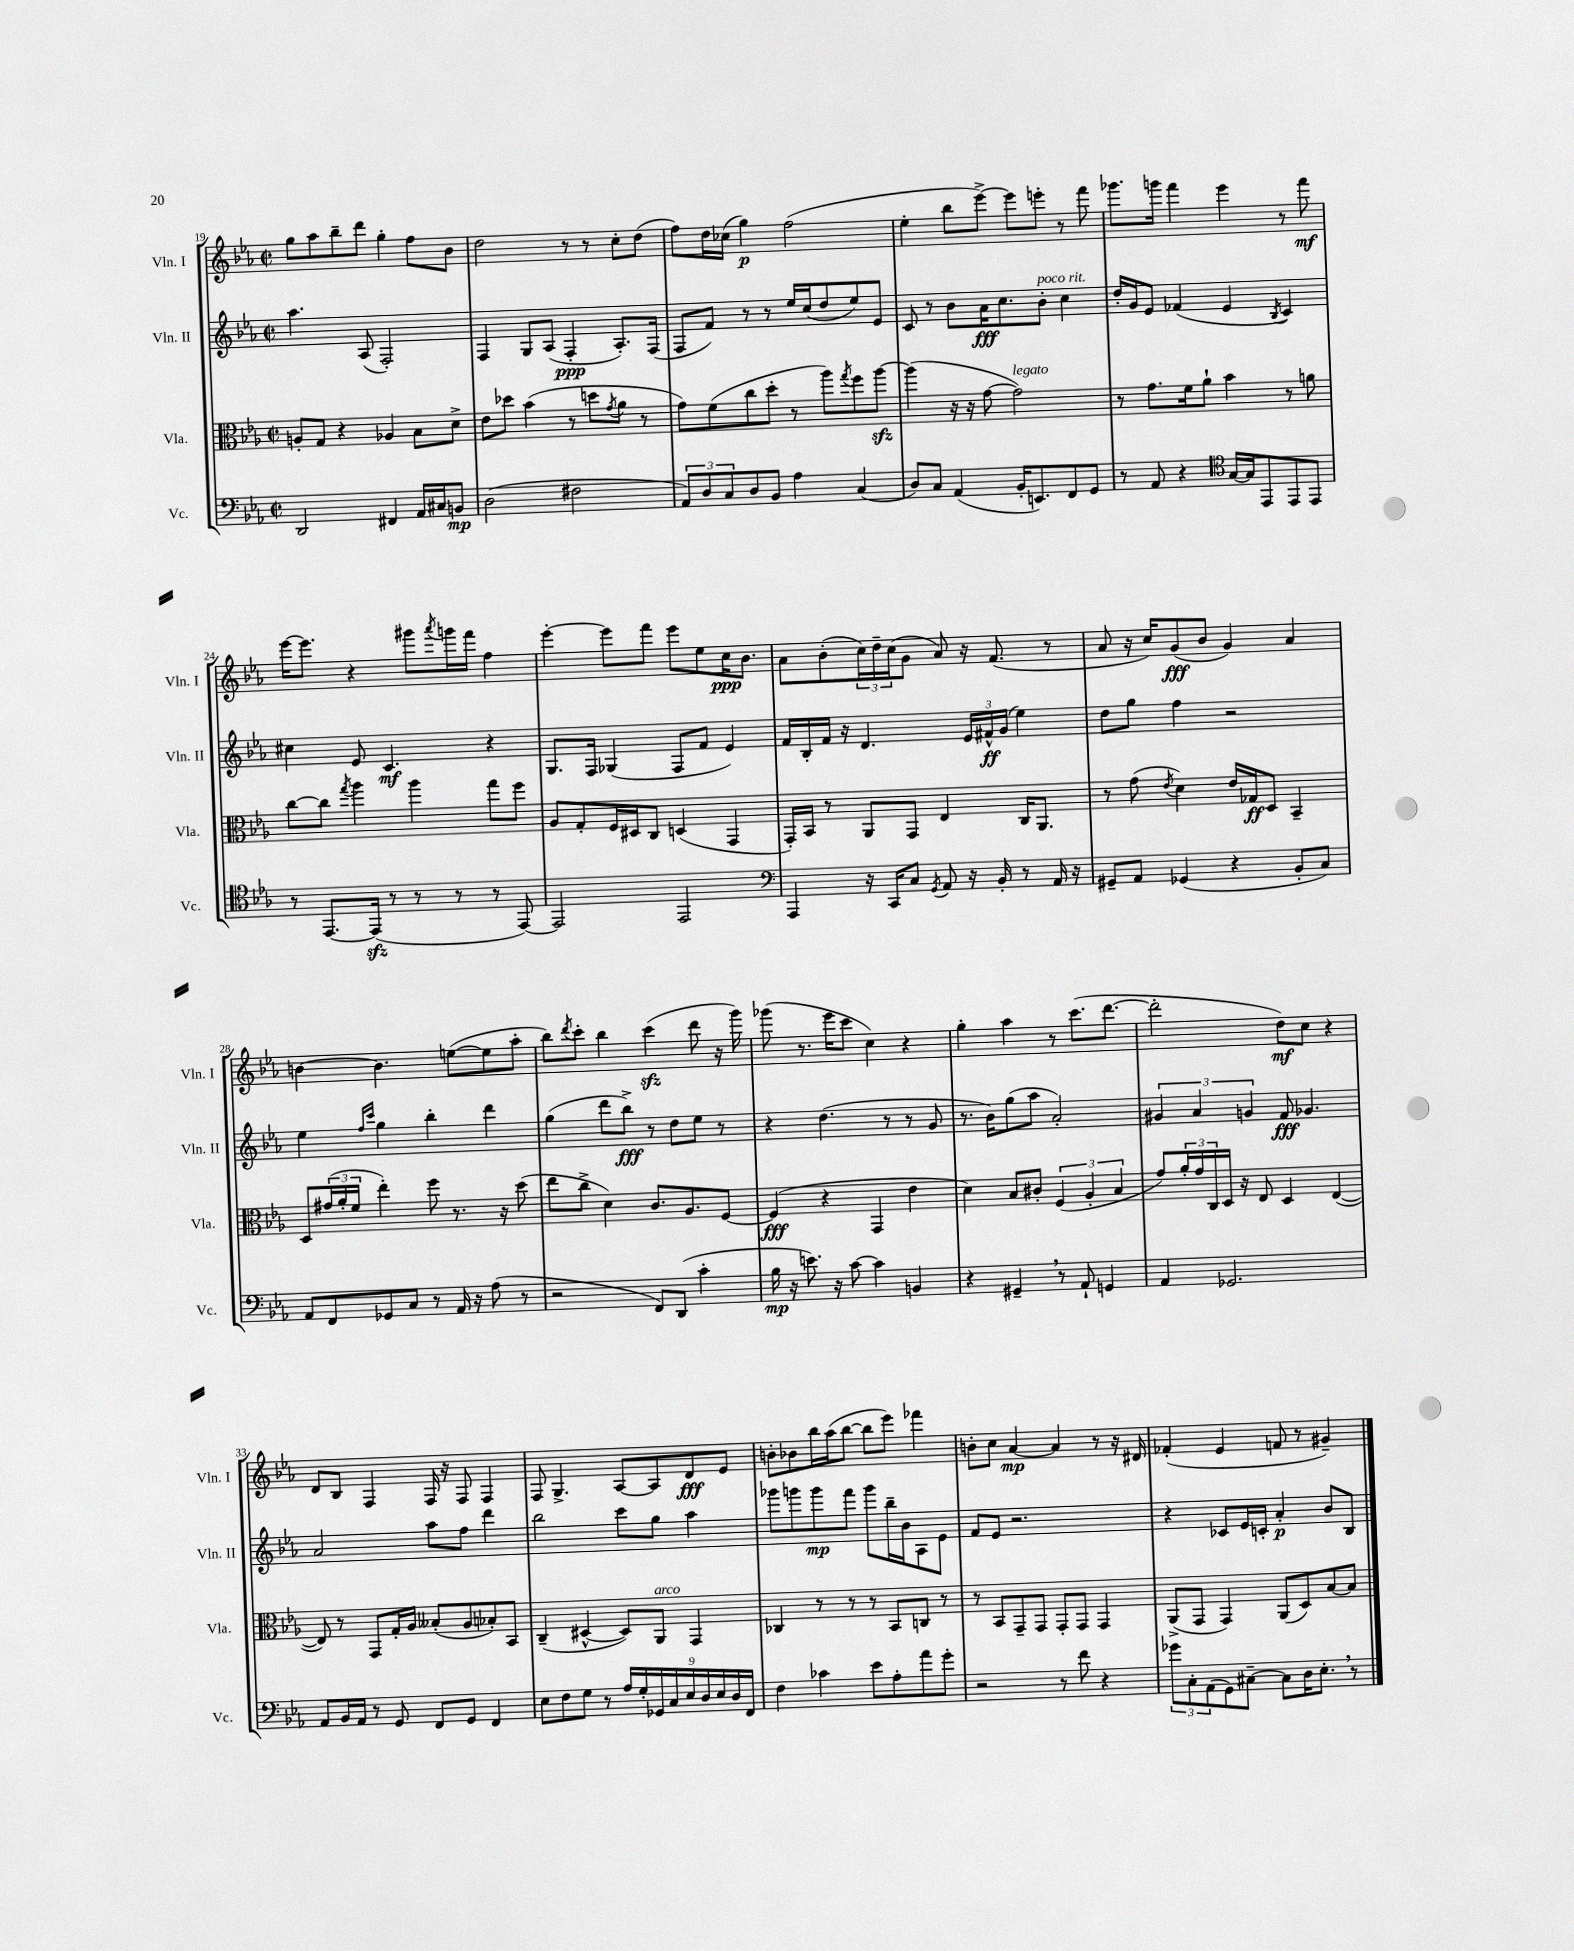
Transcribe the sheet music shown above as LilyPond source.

<<
\new StaffGroup <<
\new Staff = "s0" \with { instrumentName = "Vln. I" shortInstrumentName = "Vln. I" } {
    \clef treble \key ees \major \defaultTimeSignature \time 2/2
    g''8 aes''8 bes''8-- d'''8 g''4-. f''8 bes'8 |
    d''2 r8 r8 c''8-. d''8( |
    f''8) d''16 ces''16( g''4\p) f''2( |
    ees''4-. bes''8 ees'''8~->) ees'''8 e'''8-. r8 f'''8 |
    ges'''8. g'''16 f'''4 ees'''4 r8 f'''8\mf |
    ees'''16~ ees'''8. r4 gis'''8 \acciaccatura { aes'''8 } g'''16 f'''16 f''4 |
    ees'''4~-. ees'''8 f'''8 ees'''8 ees''8 c''16\ppp bes'8. |
    aes'8 bes'8-.( \tuplet 3/2 { c''16) d''16-- c''16( } g'8 aes'8) r16 f'8.( r8 |
    aes'8 r16 c''16) g'8\fff( bes'8 g'4) aes'4 |
    b'4~ b'4. e''8~( e''8 aes''8-. |
    bes''8) \acciaccatura { d'''8 } c'''8-. bes''4 c'''4\sfz( d'''8 r16 g'''16) |
    ges'''8( r8. ees'''16 c'''8 c''4) r4 |
    g''4-. aes''4 r8 c'''8.( d'''8.~ |
    d'''2-. d''8\mf) c''8 r4 |
    d'8 bes8 f4 f16 r16 f8 f4 |
    f8 g4.-> aes8~ aes8 d'8\fff ees'8 |
    b'8-. bes'8 bes''16 aes''16( bes''8~ bes''8 ees'''8) fes'''4 |
    b'8-. c''8 aes'4~\mp aes'4 r8 r16 dis'16 |
    fes'4-.( ees'4 f'8 r8 gis'4--) \bar "|." |
}
\new Staff = "s1" \with { instrumentName = "Vln. II" shortInstrumentName = "Vln. II" } {
    \clef treble \key ees \major \defaultTimeSignature \time 2/2
    aes''4. aes8( f2-.) |
    f4 g8 aes8( f4-.\ppp aes8.-.) f16( |
    f8 f'8) r8 r8 ees''16 c''16( d''8 ees''8) ees'8 |
    c'8 r8 bes'8 aes'16\fff c''8. bes'8-.^\markup { \italic "poco rit." } c''4 |
    d''16-. g'16 ees'8 fes'4( ees'4 \acciaccatura { bes8 } c'4) |
    cis''4 ees'8 c'4.\mf r4 |
    g8. f16 ges4( f8 f'8 ees'4) |
    f'16 bes16-. f'16 r16 d'4. \tuplet 3/2 { ees'16 fis'16-^\ff g'16( } ees''4) |
    d''8 g''8 f''4 r2 |
    ees''4 \grace { f''16 c'''16 } g''4 bes''4-. d'''4 |
    g''4( d'''8 bes''8->\fff) r8 d''8 ees''8 r8 |
    r4 d''4.( r8 r8 g'8 |
    r8. bes'16) g''8( aes''8 aes'2-.) |
    \tuplet 3/2 { gis'4 aes'4 g'4 } f'8\fff ges'4. |
    aes'2 aes''8 f''8 d'''4 |
    bes''2 c'''8 g''8 aes''4 |
    ges'''8 g'''8 g'''8\mp f'''8 g'''8 bes''16-- bes'16 aes8 ees'8 |
    f'8 ees'8 r2. |
    r4 ces'8 ees'16 c'16-. aes'4-.\p bes'8 bes8 \bar "|." |
}
\new Staff = "s2" \with { instrumentName = "Vla." shortInstrumentName = "Vla." } {
    \clef alto \key ees \major \defaultTimeSignature \time 2/2
    a8-. g8 r4 aes4 bes8 d'8-> |
    ees'8 des''8 bes'4( r8 d''8 \acciaccatura { g'8 } aes'8 r8 |
    g'8) f'8( c''8 d''8-. r8 aes''8) \acciaccatura { g''8 } f''8 aes''8~\sfz |
    aes''4( r16 r16 g'8~ g'2^\markup { \italic "legato" }) |
    r8 g'8. f'16 aes'8-! bes'4 r8 a'8 |
    c''8~ c''8 \acciaccatura { g''8 } aes''4 aes''4 g''8 f''8 |
    aes8 g8-. f16 dis16 c8 d4( g,4 |
    g,16-.) bes,16 r8 aes,8 g,8 ees4 c16 aes,8. |
    r8 g'8( \acciaccatura { ees'8 } d'4) ees'16 ges16\ff d8 bes,4-- |
    d8 \tuplet 3/2 { gis'16( aes'16-. f'16 } ees''4-.) f''8 r8. r16 d''8( |
    ees''8 c''8-> d'4) c'8. aes8. f8~ |
    f4\fff( r4 g,4 ees'4 |
    d'4) bes8 cis'8-. \tuplet 3/2 { f4( aes4-. bes4 } |
    g'8) \tuplet 3/2 { aes'16-. g'16 c16 } d16 r16 ees8 d4 ees4~( |
    ees8) r8 g,8 g16-. aes16 beses8-.( aes8 bes8-.) bes,8 |
    c4--( dis4~-^ dis8) aes,8^\markup { \italic "arco" } g,4 |
    ces4 r8 r8 r8 bes,8 c8 r8 |
    r8 bes,8 g,8-- g,8 g,8-. g,8 g,4 |
    aes,8->( g,8 g,4) aes,8( d8) bes8~ bes8 \bar "|." |
}
\new Staff = "s3" \with { instrumentName = "Vc." shortInstrumentName = "Vc." } {
    \clef bass \key ees \major \defaultTimeSignature \time 2/2
    d,2 fis,4 aes,16 cis16 b,8\mp |
    d2( fis2 |
    \tuplet 3/2 { aes,8) d8 c8 } d8 bes,8 aes4 c4( |
    d8) c8 aes,4( bes,16-. e,8.) f,8 g,8 |
    r8 aes,8 r4 \clef tenor g16~ g16 ees,8 ees,8 ees,8 |
    r8 ees,8.~ ees,16\sfz( r8 r8 r8 r8 ees,8~) |
    ees,2 ees,2 |
    \clef bass aes,,4 r16 c,16 c8 \acciaccatura { g,8 } aes,8 r16 bes,16-. r8 aes,16 r16 |
    gis,8-- aes,8 ges,4( r4 bes,8-. c8) |
    aes,8 f,8 ges,8 c8 r8 aes,16 r16 aes8( r8 |
    r2 f,8) d,8( c'4-. |
    bes16\mp r16 e'8.) r16 c'8~ c'4 b,4 |
    r4 gis,4-- \breathe r8 aes,8-! g,4 |
    aes,4 ges,2. |
    aes,8 bes,16 aes,16 r8 g,8 f,8 g,8 f,4 |
    ees8 f8 g8 r8 \tuplet 9/8 { aes16 g16-. ges,16 c16 ees16 d16 ees16 d16 f,16 } |
    f4 ces'4 ees'8 aes8-. aes'8 g'8-. |
    r2 r8 f'8 r4 |
    \tuplet 3/2 { ges'8 c8-. aes,8( } g,8) cis8~-- cis8 d16 ees8.-. \breathe r8 \bar "|." |
}
>>
>>
\layout { \context { \Score currentBarNumber = #19 } }
